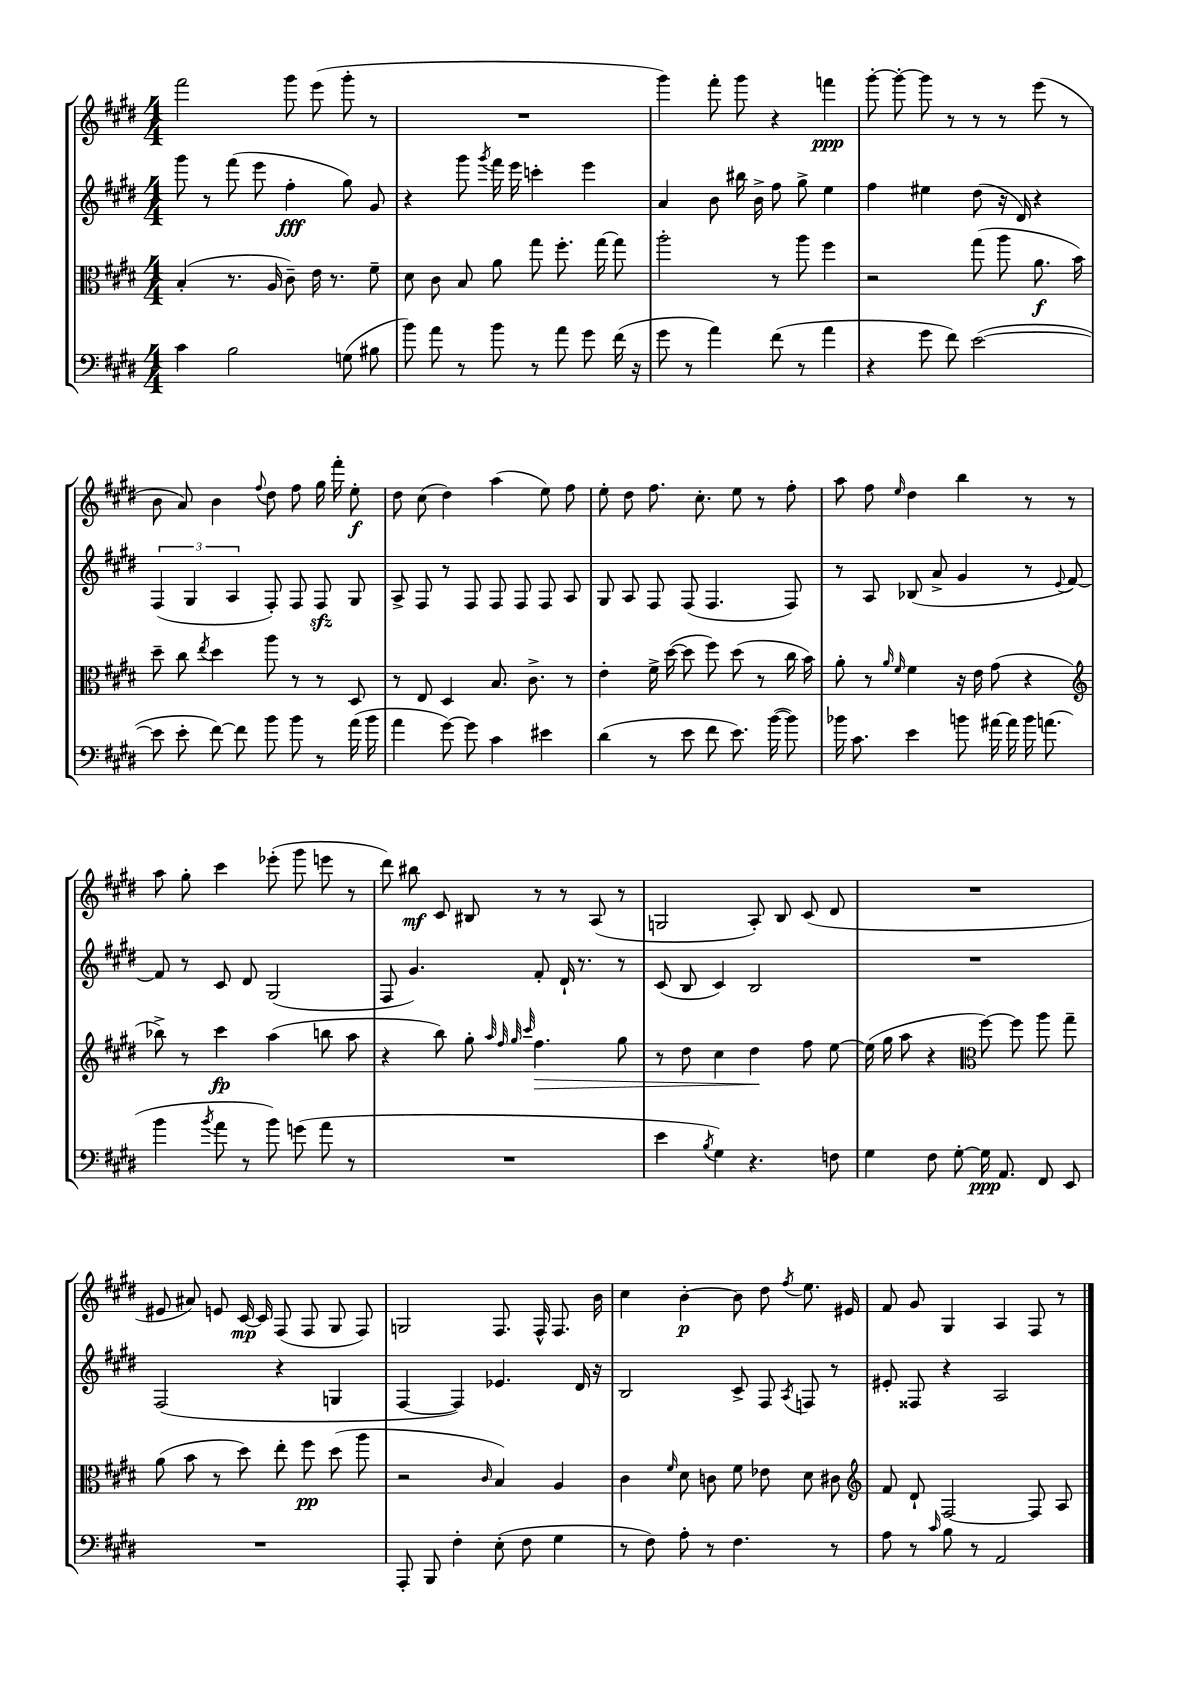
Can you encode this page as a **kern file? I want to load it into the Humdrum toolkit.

**kern	**kern	**kern	**kern
*staff4	*staff3	*staff2	*staff1
*clefF4	*clefC3	*clefG2	*clefG2
*k[f#c#g#d#]	*k[f#c#g#d#]	*k[f#c#g#d#]	*k[f#c#g#d#]
*M4/4	*M4/4	*M4/4	*M4/4
4c#\	(4B'/	8ggg#\	2fff#\
.	.	8r	.
2B\	8.r	(8fff#\	.
.	.	8eee\	.
.	16A/	.	.
.	8c#~\)	4ff#'\	8ggg#\
.	16e\	.	(8eee\
.	8.r	.	.
(8G\	.	8gg#\)	8ggg#'\
8B#\	8f#~\	8g#/	8r
=	=	=	=
8b\)	8d#\	4r	1r
8a\	8c#\	.	.
8r	8B/	8ggg#\	.
.	.	8qggg#/	.
8b\	8a\	16fff#\	.
.	.	16eee\	.
8r	8gg#\	4ccc'\	.
8a\	8.ff#'\	.	.
8g#\	.	4eee\	.
.	[16gg#\	.	.
(16f#\	8gg#\]	.	.
16r	.	.	.
=	=	=	=
8g#\	2aa'\	4a/	4ggg#\)
8r	.	.	.
4a\)	.	8b\	8fff#'\
.	.	16bb#\	8ggg#\
.	.	16b^\	.
(8f#\	8r	8ff#\	4r
8r	8aa\	8gg#^\	.
4a\	4ff#\	4ee\	4fff\
=	=	=	=
4r	2r	4ff#\	[8ggg#'\
.	.	.	8ggg#'\_
8g#\	.	4ee#\	8ggg#\]
8f#\)	.	.	8r
([2e\	(8gg#\	(8dd#\	8r
.	8aa\	16r	8r
.	.	16d#/)	.
.	8.a\	4r	(8eee\
.	.	.	8r
.	16b\)	.	.
=	=	=	=
8e\]	8dd#~\	(6F#/	8b\
8e'\	8cc#\	.	8a/)
.	.	6G#/	.
.	8qee/	.	.
[8f#\)	4dd#\	.	4b\
.	.	6A/	.
8f#\]	.	.	.
.	.	.	8qqff#/
8b\	8aa\	8F#'/)	8dd#\
8b\	8r	8F#/	8ff#\
8r	8r	8F#/	16gg#\
.	.	.	16fff#'\
(16a\	8D#/	8G#/	8ee'\
16b\	.	.	.
=	=	=	=
4a\	8r	8A^/	8dd#\
.	8E/	8F#/	(8cc#\
[8g#\)	4D#/	8r	4dd#\)
8g#\]	.	8F#/	.
4c#\	8.B/	8F#/	(4aa\
.	.	8F#/	.
.	8.c#^\	.	.
4e#\	.	8F#/	8ee\)
.	8r	8A/	8ff#\
=	=	=	=
(4d#\	4e'\	8G#/	8ee'\
.	.	8A/	8dd#\
8r	16f#^\	8F#/	8.ff#\
.	([16dd#\	.	.
8e\	8dd#\]	(8F#/	.
.	.	.	8.cc#'\
8f#\	8ff#\)	4.F#/	.
8.e\)	(8dd#\	.	8ee\
.	8r	.	8r
([16b\	.	.	.
8b\])	16cc#\	8F#/)	8ff#'\
.	16b\)	.	.
=	=	=	=
16b-\	8a'\	8r	8aa\
8.c#\	.	.	.
.	8r	8A/	8ff#\
.	16qqa/	.	.
.	16qqf#/	.	16qqee/
4e\	4f#\	(8B-/	4dd#\
.	.	8a^/	.
8b\	16r	4g#/	4bb\
.	16e\	.	.
[16a#\	(8g#\	.	.
16a#\]	.	.	.
16b\	4r	8r	8r
(8.a\	.	.	.
.	.	8qqe/	.
.	.	[8f#/)	8r
=	=	=	=
*	*clefG2	*	*
4b\	8bb-^\)	8f#/]	8aa\
.	8r	8r	8gg#'\
8qb/	.	.	.
8a\	4ccc#\	8c#/	4ccc#\
8r	.	8d#/	.
8b\)	(4aa\	(2G#/	(8eee-'\
(8g\	.	.	8ggg#\
8a\	8bb\	.	8eee\
8r	8aa\	.	8r
=	=	=	=
1r	4r	8F#/	8ddd#\)
.	.	4.g#/)	8bb#\
.	8bb\)	.	8c#/
.	8gg#'\	.	8B#/
.	32qqaa/	.	.
.	32qqff#/	.	.
.	32qqgg#/	.	.
.	32qqccc#/	.	.
.	4.ff#\	8f#'/	8r
.	.	16d#`/	8r
.	.	8.r	.
.	.	.	(8A/
.	8gg#\	8r	8r
=	=	=	=
4e\	8r	(8c#/	2G/
.	8dd#\	8B/	.
8qB/	.	.	.
4G#\)	4cc#\	4c#/)	.
4.r	4dd#\	2B/	8A'/)
.	.	.	8B/
.	8ff#\	.	(8c#/
8F\	[8ee\	.	8d#/
=	=	=	=
4G#\	(16ee\]	1r	1r
.	16gg#\	.	.
.	8aa\	.	.
8F#\	4r	.	.
[8G#'\	.	.	.
*	*clefC3	*	*
16G#\]	[8ff#\)	.	.
8.AA/	.	.	.
.	8ff#\]	.	.
8FF#/	8aa\	.	.
8EE/	8gg#~\	.	.
=	=	=	=
1r	(8a\	(2F#/	8e#/
.	8b\	.	8a#/)
.	8r	.	8e/
.	8dd#\)	.	[16c#/
.	.	.	16c#/]
.	8ee'\	4r	(8F#/
.	8ff#\	.	8F#/
.	(8dd#\	4G/	8G#/
.	8aa\	.	8F#/)
=	=	=	=
8AAA'/	2r	[4F#/	2G/
8BBB/	.	.	.
4F#'\	.	4F#/])	.
.	16qqc#/	.	.
(8E'\	4B/)	4.e-/	8.F#/
8F#\	.	.	.
.	.	.	16F#^^/
4G#\	4A/	.	8.F#/
.	.	16d#/	.
.	.	16r	16b\
=	=	=	=
8r	4c#\	2B/	4cc#\
8F#\)	.	.	.
.	16qqf#/	.	.
8A'\	8d#\	.	[4b'\
8r	8c\	.	.
4.F#\	8f#\	8c#^/	8b\]
.	8e-\	8F#/	8dd#\
.	.	8qA/	8qff#/
.	8d#\	8F/	8.ee\
8r	8c#\	8r	.
.	.	.	16e#/
=	=	=	=
*	*clefG2	*	*
8A\	8f#/	8e#'/	8f#/
8r	8d#`/	8F##/	8g#/
16qqc#/	.	.	.
8B\	[2F#/	4r	4G#/
8r	.	.	.
2AA/	.	2A/	4A/
.	8F#/]	.	8F#/
.	8A/	.	8r
==	==	==	==
*-	*-	*-	*-
